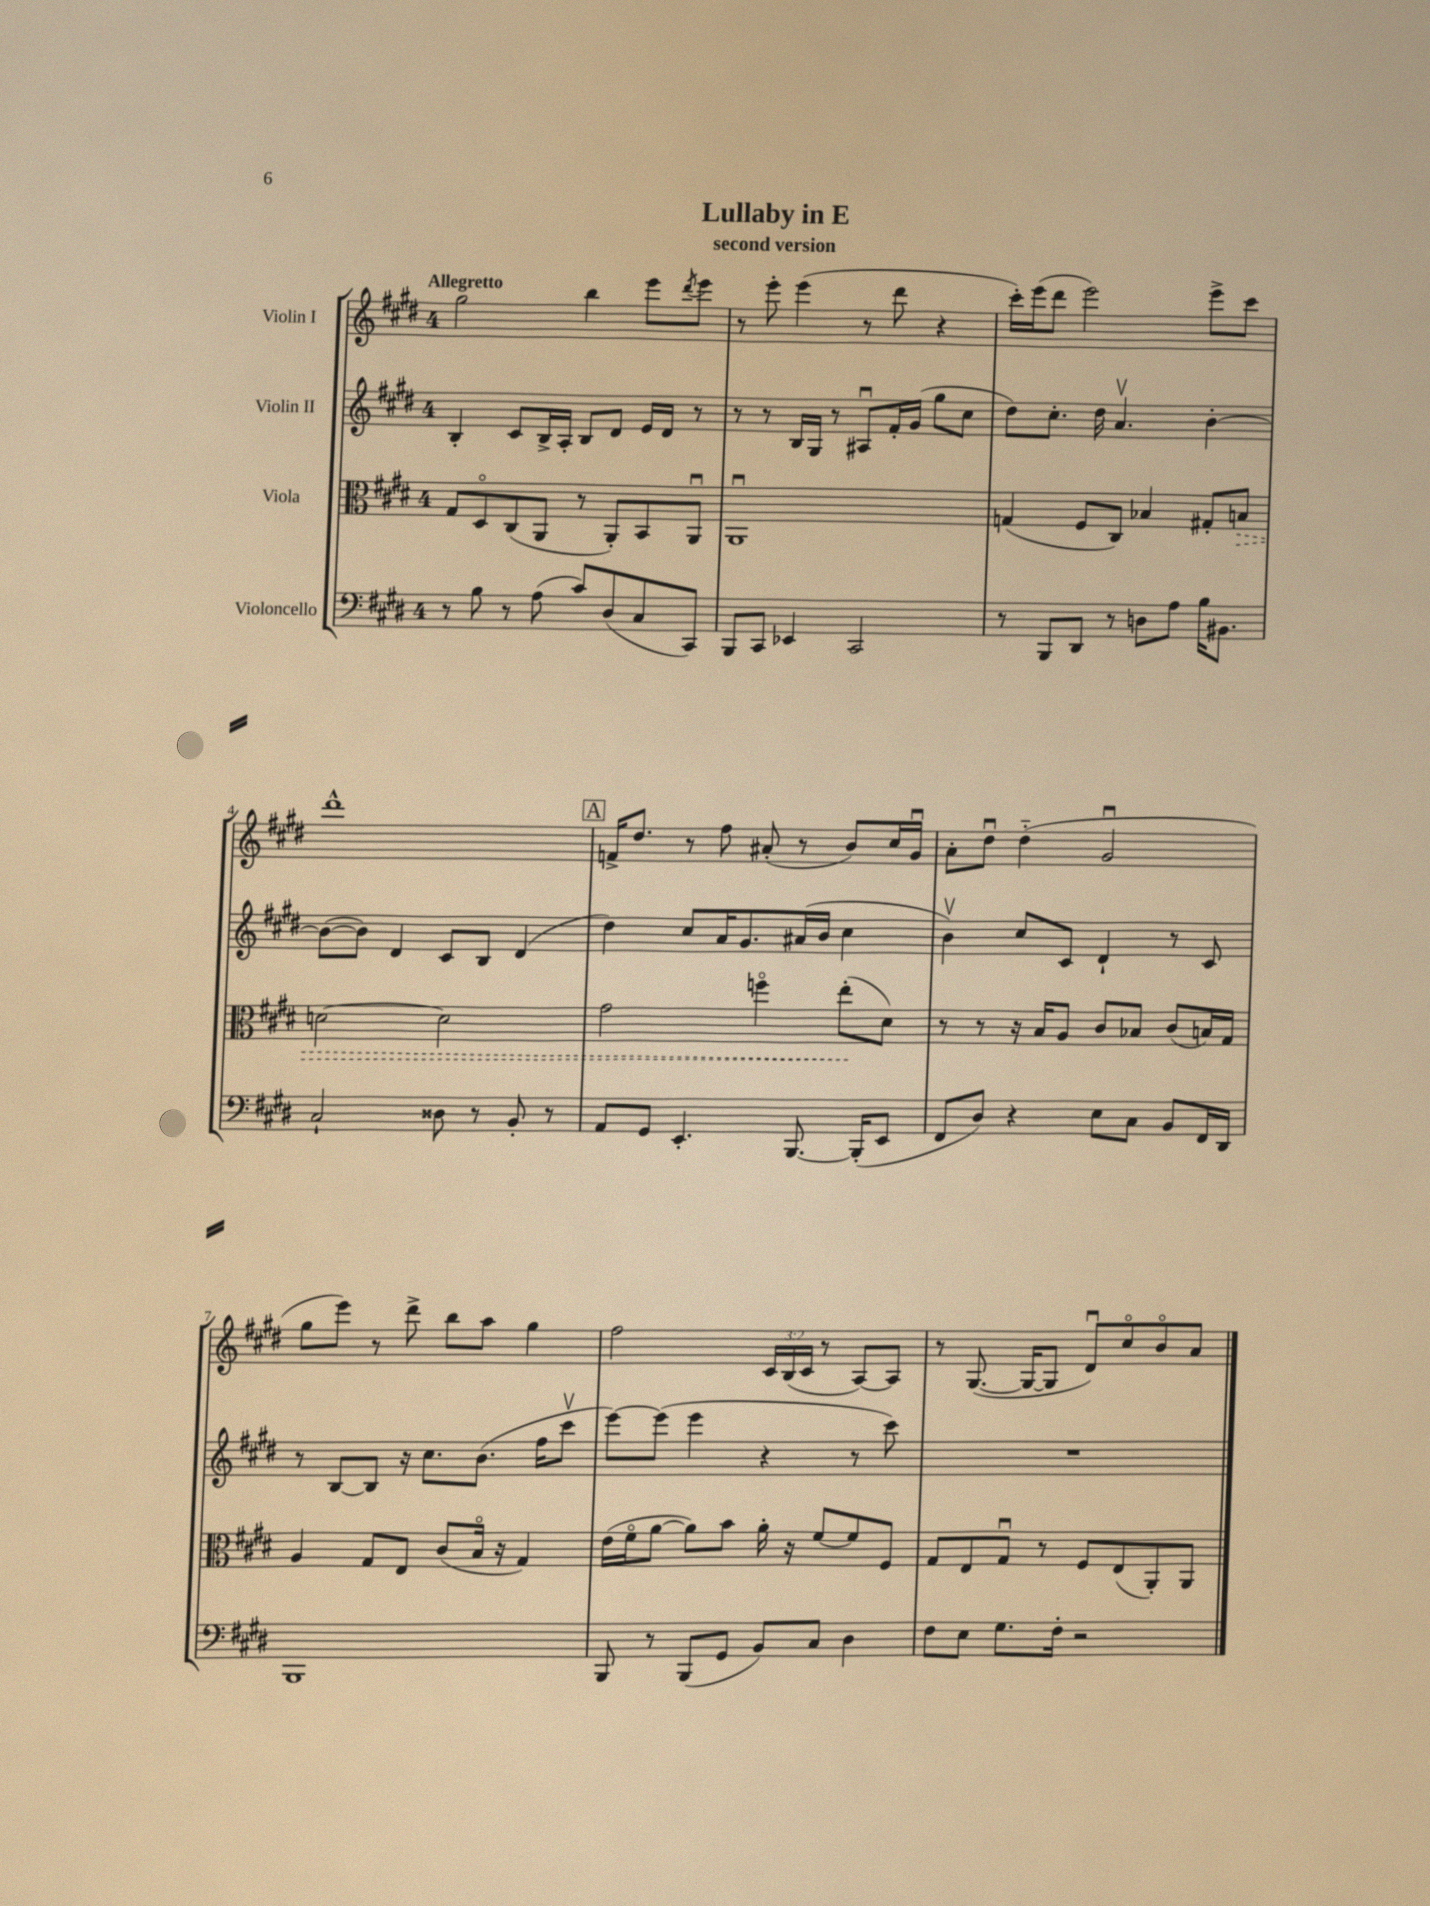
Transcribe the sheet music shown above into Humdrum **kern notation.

**kern	**kern	**dynam	**kern	**kern
*part4	*part3	*part3	*part2	*part1
*staff4	*staff3	*staff3	*staff2	*staff1
*I"Violoncello	*I"Viola	*	*I"Violin II	*I"Violin I
*clefF4	*clefC3	*	*clefG2	*clefG2
*k[f#c#g#d#]	*k[f#c#g#d#]	*	*k[f#c#g#d#]	*k[f#c#g#d#]
*M4/4	*M4/4	*	*M4/4	*M4/4
=1	=1	=1	=1	=1
!	!	!	!	!LO:TX:a:B:t=Allegretto
8r	8G#/L	.	4B'/	2gg#\
8B\	8D#/	.	.	.
8r	(8C#/	.	8c#/L	.
(8A\	8AA/J	.	16B^/L	.
.	.	.	16A'/JJ	.
8c#/L)	8r	.	8B/L	4bb\
(8D#/	8AA'/L)	.	8d#/J	.
8C#/	8BB/	.	16e/LL	8eee\L
.	.	.	16d#/JJ	.
.	.	.	.	8qddd#/
8CC#/J)	8AAu/J	.	8r	8eee\J
=2	=2	=2	=2	=2
8BBB/L	1AAu	.	8r	8r
8CC#/J	.	.	8r	8eee'\
4EE-X/	.	.	16B/LL	(4eee\
.	.	.	16G#/JJ	.
.	.	.	8r	.
2CC#/	.	.	8A#Xu/L	8r
.	.	.	16f#'/L	8ddd#\
.	.	.	(16g#/JJ	.
.	.	.	8gg#\L	4r
.	.	.	8cc#\J	.
=3	=3	=3	=3	=3
8r	(4Gn/	.	8dd#\L)	16ccc#'\LL)
.	.	.	.	(16eee\J
8BBB/L	.	.	8.cc#'\J	8ddd#\J
8DD#/J	8F#/L	.	.	2eee\)
.	.	.	16dd#\	.
8r	8C#/J)	.	4.av/	.
8Dn\L	4B-X/	.	.	.
8A\J	.	.	.	.
16B\KL	8G#X'/L	.	[4b'\	8eee^\L
8.BB#X\J	.	.	.	.
!	!	!LO:HP:b	!	!
.	8Bn/J	>	.	8ccc#\J
!!LO:LB:g=z
=4	=4	=4	=4	=4
2C#`/	[2dn\	.	(8b\L_	1ddd#^^
.	.	.	8b\J])	.
.	.	.	4d#/	.
8D##X\	2d\]	.	8c#/L	.
8r	.	.	8B/J	.
8BB'/	.	.	(4d#/	.
8r	.	.	.	.
!!LO:REH:place=s1:t=A
=5	=5	=5	=5	=5
8AA/L	2g#\	.	4dd#\)	16fn^/KL
.	.	.	.	8.dd#/J
8GG#/J	.	.	.	.
4.EE'/	.	.	8cc#/L	8r
.	.	.	16a/K	8ff#\
.	.	.	8.g#/	.
.	4ffn\	.	.	(8a#X'/
[8.BBB/	.	.	(16a#X/L	8r
.	.	.	16b/JJ	.
.	(8ee'\L	.	4cc#\	8b/L)
(16BBB'/KL]	.	.	.	.
8EE/J	8d#\J)	]	.	16cc#/L
.	.	.	.	16g#u/JJ
=6	=6	=6	=6	=6
8FF#/L	8r	.	4bv\)	8a'\L
8D#/J)	8r	.	.	8dd#u\J
4r	16r	.	8cc#/L	(4dd#\
.	16B/KL	.	.	.
.	8A/J	.	8c#/J	.
8E\L	8c#/L	.	4d#`/	2g#u/
8C#\J	8B-X/J	.	.	.
8BB/L	(8c#/L	.	8r	.
16FF#/L	16Bn/L)	.	8c#/	.
16DD#/JJ	16G#/JJ	.	.	.
!!LO:LB:g=z
=7	=7	=7	=7	=7
1BBB	4A/	.	8r	8gg#\L
.	.	.	[8B/L	8eee\J)
.	8G#/L	.	8B/J]	8r
.	8E/J	.	16r	8ddd#^\
.	.	.	8.cc#\L	.
.	(8c#/L	.	.	8bb\L
.	16B/Jk	.	(8.b\J	8aa\J
.	16r	.	.	.
.	4G#/)	.	.	4gg#\
.	.	.	16ff#\KL	.
.	.	.	8ccc#v\J	.
=8	=8	=8	=8	=8
8BBB/	(16e\LL	.	[8eee\L)	2ff#\
.	16f#\J	.	.	.
8r	[8a\J	.	(8eee\J]	.
(8BBB/L	8a\L])	.	4eee\	.
8GG#/J	8b\J	.	.	.
8BB/L)	16a'\	.	4r	24c#/LL
.	.	.	.	(24B/
.	16r	.	.	.
.	.	.	.	24c#/JJ
8C#/J	[8f#/L	.	.	8r
4D#\	8f#/]	.	8r	[8A/L)
.	8F#/J	.	8ccc#\)	8A/J]
=9	=9	=9	=9	=9
8F#\L	8G#/L	.	1r	8r
8E\J	8E/	.	.	([8.G#/
8.G#\L	8G#u/J	.	.	.
.	.	.	.	16G#/KL_
.	8r	.	.	8G#/J]
16F#'\Jk	.	.	.	.
2r	8F#/L	.	.	8d#u/L)
.	(8E/	.	.	8cc#/
.	8AA'/)	.	.	8b/
.	8AA/J	.	.	8a/J
==	==	==	==	==
*-	*-	*-	*-	*-
